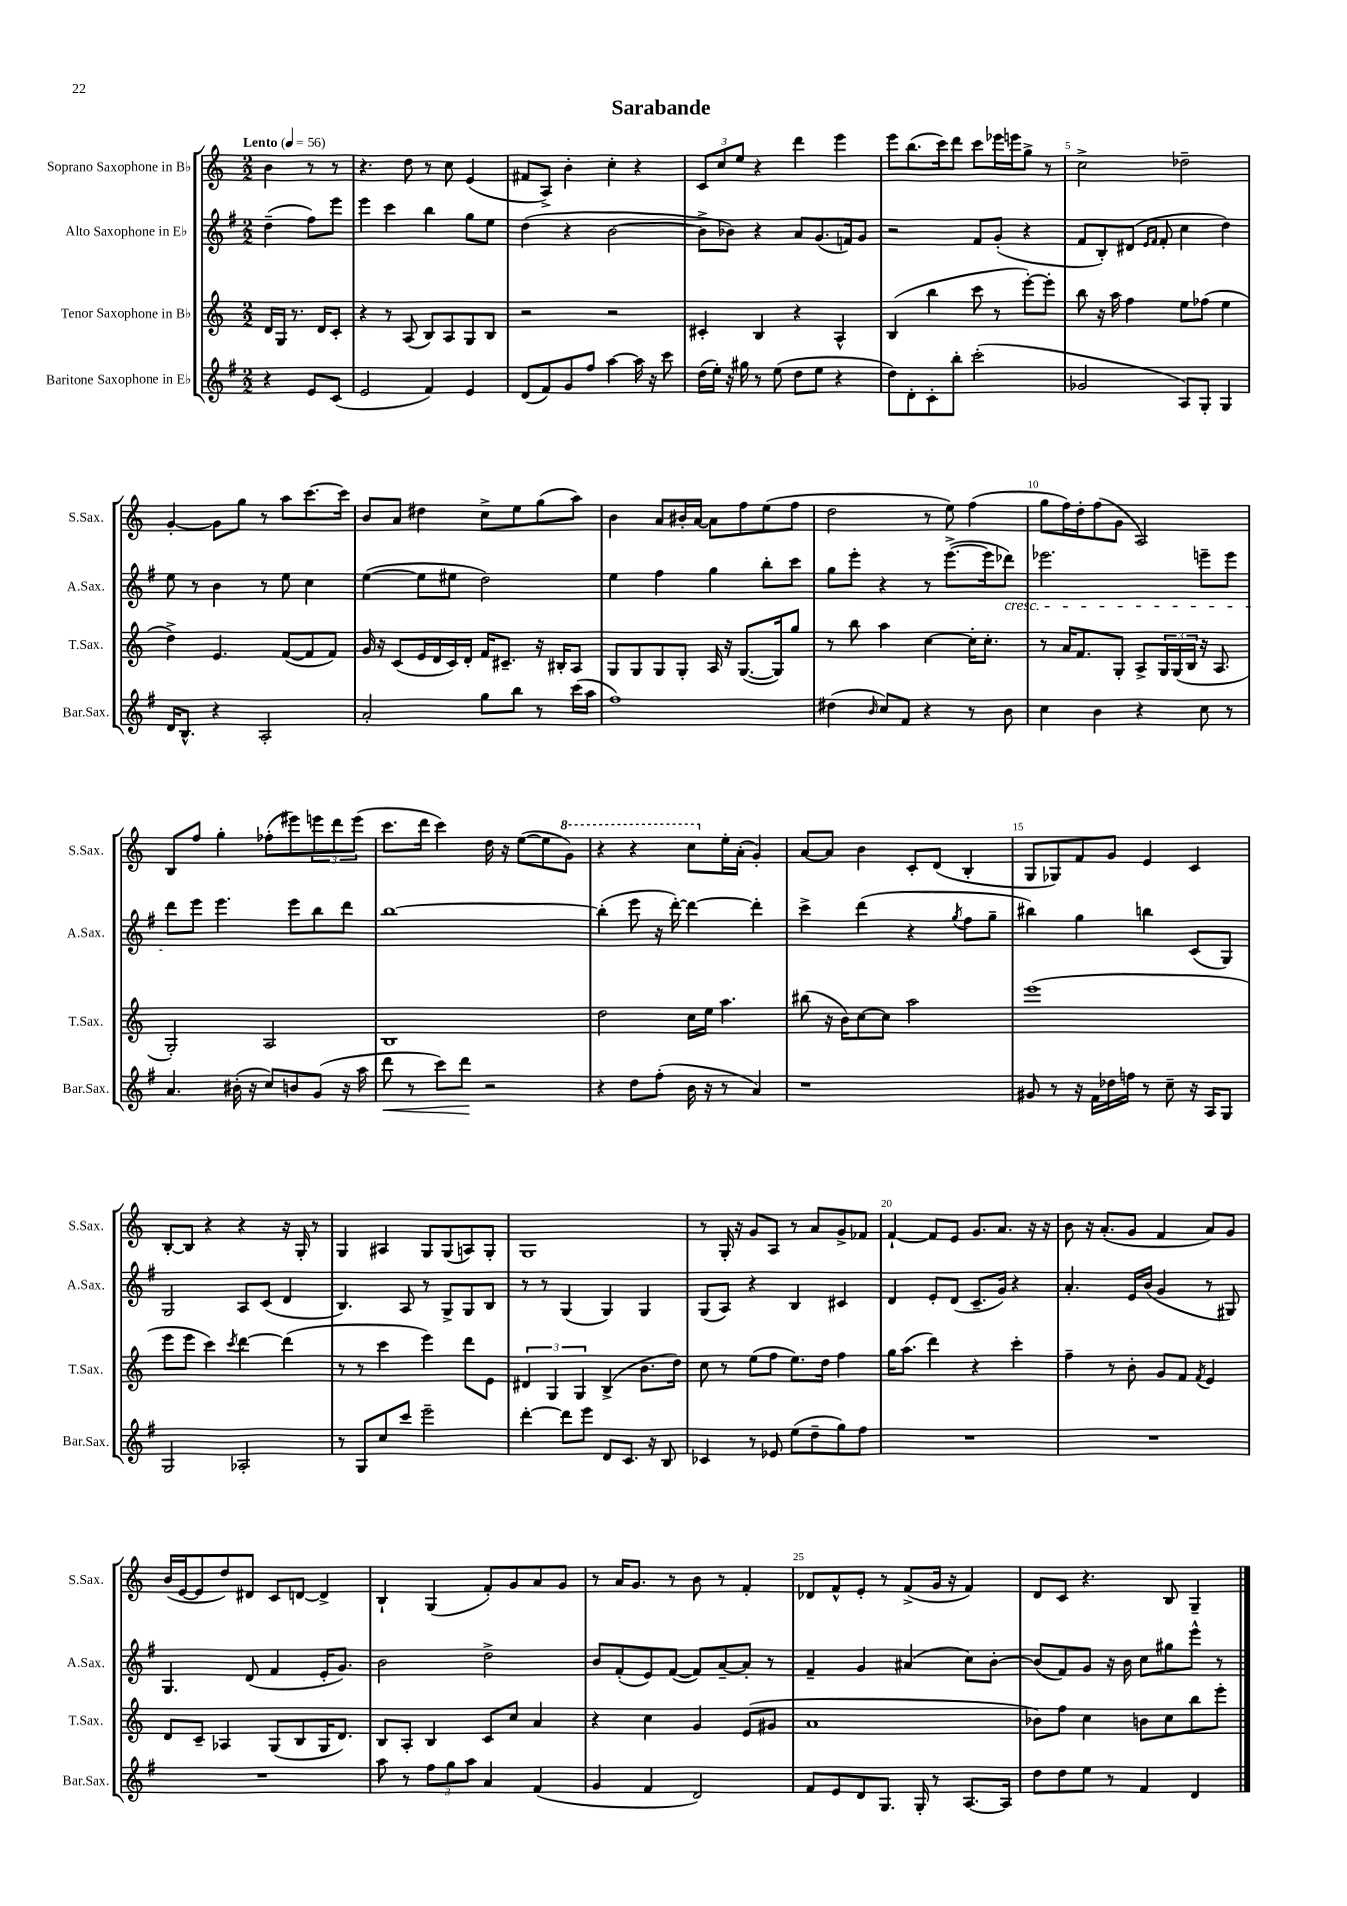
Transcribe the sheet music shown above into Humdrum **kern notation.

**kern	**kern	**kern	**kern
*staff4	*staff3	*staff2	*staff1
*clefG2	*clefG2	*clefG2	*clefG2
*k[f#]	*k[]	*k[f#]	*k[]
*M2/2	*M2/2	*M2/2	*M2/2
*MM56	*MM56	*MM56	*MM56
4r	16d/LL	(4dd~\	4b\
.	16G/JJ	.	.
.	8.r	.	.
8e/L	.	8ff#\L)	8r
.	16d/LK	.	.
(8c/J	8c'/J	8eee\J	8r
=	=	=	=
2e/	4r	4eee\	4.r
.	8r	4ccc\	.
.	(8A/	.	8dd\
4f#/)	8B/L)	4bb\	8r
.	8A/	.	8cc\
4e/	8G/	8gg\L	(4e/
.	8B/J	8ee\J	.
=	=	=	=
(8d/L	2r	(4dd\	8f#/L
8f#/)	.	.	8A^/J)
8g/	.	4r	4b'\
8ff#/J	.	.	.
[4aa\	2r	[2b\	4cc'\
16aa\]	.	.	4r
16r	.	.	.
8ccc\	.	.	.
=	=	=	=
(16dd\LL	4c#'/	8b^\]L	12c/L
16ee'\JJ)	.	.	.
.	.	.	12cc/
16r	.	8b-\J)	.
.	.	.	12ee/J
16gg#\	.	.	.
8r	4B/	4r	4r
(8ee\	.	.	.
8dd\L	4r	8a/L	4ddd\
8ee\J	.	(8.g/	.
4r	4A^^/	.	4eee\
.	.	16f/k)	.
.	.	8g/J	.
=	=	=	=
8dd\L)	(4B/	2r	8eee\L
8d'\	.	.	(8.bb\
8c'\	4bb\	.	.
.	.	.	16ccc\k)
8bb'\J	.	.	8ddd\J
(2ccc'\	8ccc\	8f#/L	8ccc\L
.	8r	(8g'/J	16eee-\L
.	.	.	16eee\J
.	[8eee'\L)	4r	8gg^\J
.	8eee'\]J	.	8r
=	=	=	=
2g-/	8bb\	8f#/L	2cc^\
.	16r	8B'/)	.
.	16aa\	.	.
.	4ff\	(8d#/J	.
.	.	16qqe/LL	.
.	.	16qqf#/JJ	.
.	.	8f#'/	.
8A/L)	8ee\L	4cc\	2dd-~\
8G'/J	(8ff-\J	.	.
4G/	4ee\	4dd\)	.
=	=	=	=
16d/LK	4dd^\)	8ee\	[4g'/
8.B^^/J	.	.	.
.	.	8r	.
4r	4.e/	4b\	8g\]L
.	.	.	8gg\J
2A'/	.	8r	8r
.	([8f/L	8ee\	8aa\L
.	8f/]	4cc\	[8.ccc\
.	8f/J)	.	.
.	.	.	16ccc\]Jk
=	=	=	=
2a'/	16g/	([4ee\	8b/L
.	16r	.	.
.	(8c/L	.	8a/J
.	16e/L	8ee\]L	4dd#\
.	16d/	.	.
.	16c/)	8ee#\J	.
.	16d'/JJ	.	.
8gg\L	16f/LK	2dd\)	8cc^\L
.	8.c#~/J	.	.
8bb\J	.	.	8ee\
8r	16r	.	(8gg\
.	16B#'/LK	.	.
(16ccc\LL	8A/J	.	8aa\J)
16aa\JJ	.	.	.
=	=	=	=
1ff#)	8G/L	4ee\	4b\
.	8G/	.	.
.	8G/	4ff#\	8a/L
.	8G'/J	.	16b#'/L
.	.	.	[16a/JJ
.	16A/	4gg\	8a\]L
.	16r	.	.
.	([8.G/L	.	8ff\
.	.	8bb'\L	(8ee\
.	16G/]k)	.	.
.	8gg/J	8ccc\J	8ff\J
=	=	=	=
(4dd#\	8r	8gg\L	2dd\
.	8bb\	8eee'\J	.
16qqb/	.	.	.
8cc/L)	4aa\	4r	.
8f#/J	.	.	.
4r	[4cc\	8r	8r
.	.	([8.eee^\L	8ee\)
8r	16cc'\]LK	.	(4ff\
.	8.cc'\J	16eee\]k	.
8b\	.	8ddd-\J)	.
=	=	=	=
4cc\	8r	2.eee-\	8gg\L
.	16a/LK	.	16ff\L)
.	8.f/	.	16dd'\J
4b\	.	.	(8ff\
.	8G'/J	.	8g\J
4r	8A^/L	.	2A/)
.	24G/L	.	.
.	(24G/	.	.
.	24B/JJ	.	.
8cc\	16r	8eee~\L	.
.	8.A/	.	.
8r	.	8eee\J	.
=	=	=	=
4.a/	2G'/)	8ddd\L	8B/L
.	.	8eee\J	8ff/J
.	.	4.eee\	4gg'\
(16b#'\	.	.	.
16r	.	.	.
8cc/L)	2A/	.	(8ff-'\L
8b/	.	8eee\L	8eee#\)
(8g/J	.	8bb\	12eee\
.	.	.	12ddd\
16r	.	8ddd\J	.
.	.	.	(12eee\J
16aa\	.	.	.
=	=	=	=
8ddd\	1B	[1bb	8.ccc\L
8r	.	.	.
.	.	.	16ddd\Jk
8ccc\L)	.	.	4ccc\)
8ddd\J	.	.	.
2r	.	.	16dd\
.	.	.	16r
.	.	.	([8ee\L
.	.	.	8ee\]
.	.	.	8gg\J)
=	=	=	=
4r	2dd\	(4bb'\]	4r
8dd\L	.	8eee\	4r
(8ff#'\J	.	16r	.
.	.	[16ddd'\)	.
16b\	16cc\LL	4ddd\_	8ccc\L
16r	16ee\JJ	.	.
8r	4.aa\	.	16ee'\L
.	.	.	(16a'\JJ
4a/)	.	4ddd'\]	4g'/)
=	=	=	=
1r	(8bb#\	4ccc^\	[8a/L
.	16r	.	8a/]J
.	16b\LK)	.	.
.	[8cc\	(4ddd\	4b\
.	8cc\]J	.	.
.	2aa\	4r	8c'/L
.	.	.	(8d/J
.	.	8qgg/	.
.	.	8ff#\L	4B'/
.	.	8gg~\J	.
=	=	=	=
8g#/	(1eee	4bb#\)	8G/L
8r	.	.	8G-/)
16r	.	4gg\	8f/
16f#\LL	.	.	.
16dd-\	.	.	8g/J
16ff\JJ	.	.	.
8r	.	4bb\	4e/
8cc~\	.	.	.
16r	.	(8c/L	4c/
16A/LK	.	.	.
8G/J	.	8G/J)	.
=	=	=	=
2G/	8eee\L	2G/	[8B'/L
.	8eee\J	.	8B/]J
.	4ccc\)	.	4r
.	8qccc/	.	.
2A-'/	[4ddd\	8A/L	4r
.	.	(8c/J	.
.	(4ddd\]	4d/	16r
.	.	.	16G'/
.	.	.	8r
=	=	=	=
8r	8r	4.B/)	4G/
8G/L	8r	.	.
8cc/	4ccc\	.	4A#/
8ccc/J	.	8A/	.
2eee~\	4eee\)	8r	8G/L
.	.	8G^/L	(8G/
.	8ddd\L	8G/	8A/)
.	8e\J	8B/J	8G'/J
=	=	=	=
[4ddd'\	6d#/	8r	1G
.	.	8r	.
.	6G/	.	.
8ddd\]L	.	(4G/	.
.	6G/	.	.
8eee\J	.	.	.
8d/L	(4B^/	4G/)	.
8.c/J	.	.	.
.	8.b\L	4G/	.
16r	.	.	.
8B/	.	.	.
.	16dd\Jk)	.	.
=	=	=	=
4c-/	8cc\	(8G/L	8r
.	8r	8A/J)	16G'/
.	.	.	16r
8r	(8ee\L	4r	8g/L
8e-/	8ff\J	.	8A/J
(8ee\L	8.ee\L)	4B/	8r
8dd~\	.	.	8a/L
.	16dd\Jk	.	.
8gg\)	4ff\	4c#/	8g^/
8ff#\J	.	.	8f-/J
=	=	=	=
1r	16gg\LK	4d/	[4f`/
.	(8.aa\J	.	.
.	4ddd\)	8e'/L	8f/]L
.	.	(8d/J	8e/J
.	4r	8.c~/L	8.g/L
.	.	16g/Jk)	8.a/J
.	4ccc'\	4r	.
.	.	.	16r
.	.	.	16r
=	=	=	=
1r	4ff~\	4.a'/	8b\
.	.	.	16r
.	.	.	(8.a'/L
.	8r	.	.
.	8b'\	16e/LL	8g/J
.	.	(16b/JJ	.
.	8g/L	4g/	4f/
.	8f/J	.	.
.	8qf/	.	.
.	4e/	8r	8a/L)
.	.	8G#/)	8g/J
=	=	=	=
1r	8d/L	4.G/	(16b/LL
.	.	.	[16e/J
.	8c~/J	.	8e/]
.	4A-/	.	8dd/)
.	.	(8d/	8d#/J
.	(8G/L	4f#/	8c/L
.	8B/	.	[8d/J
.	16G/K	16e'/LK	4d^/]
.	8.d/J)	8.g/J)	.
=	=	=	=
8aa\	8B/L	2b\	4B`/
8r	8A'/J	.	.
12ff#\L	4B/	.	(4G/
12gg\	.	.	.
12aa\J	.	.	.
4a/	8c/L	2dd^\	8f'/L)
.	8cc/J	.	8g/
(4f#/	4a/	.	8a/
.	.	.	8g/J
=	=	=	=
4g/	4r	8b/L	8r
.	.	(8f#'/	16a/LK
.	.	.	8.g/J
4f#/	4cc\	8e/)	.
.	.	([8f#/J	8r
2d/)	4g/	8f#/]L)	8b\
.	.	[8a~/	8r
.	(8e/L	8a'/]J	4f'/
.	8g#/J	8r	.
=	=	=	=
8f#/L	1a	4f#~/	8d-/L
8e/	.	.	8f^^/
8d/	.	4g/	8e'/J
8.G/J	.	.	8r
.	.	(4a#/	(8f^/L
16G'/	.	.	.
8r	.	.	16g/Jk
.	.	.	16r
[8.A/L	.	8cc\L)	4f/)
.	.	[8b'\J	.
16A/]Jk	.	.	.
=	=	=	=
8dd\L	8b-\L)	(8b/]L	8d/L
8dd\	8ff\J	8f#/)	8c/J
8ee\J	4cc\	8g/J	4.r
8r	.	16r	.
.	.	16b\	.
4f#/	8b\L	8cc\L	.
.	8cc\	8gg#\	8B/
4d/	8bb\	8eee^^\J	4G~/
.	8eee'\J	8r	.
==	==	==	==
*-	*-	*-	*-
